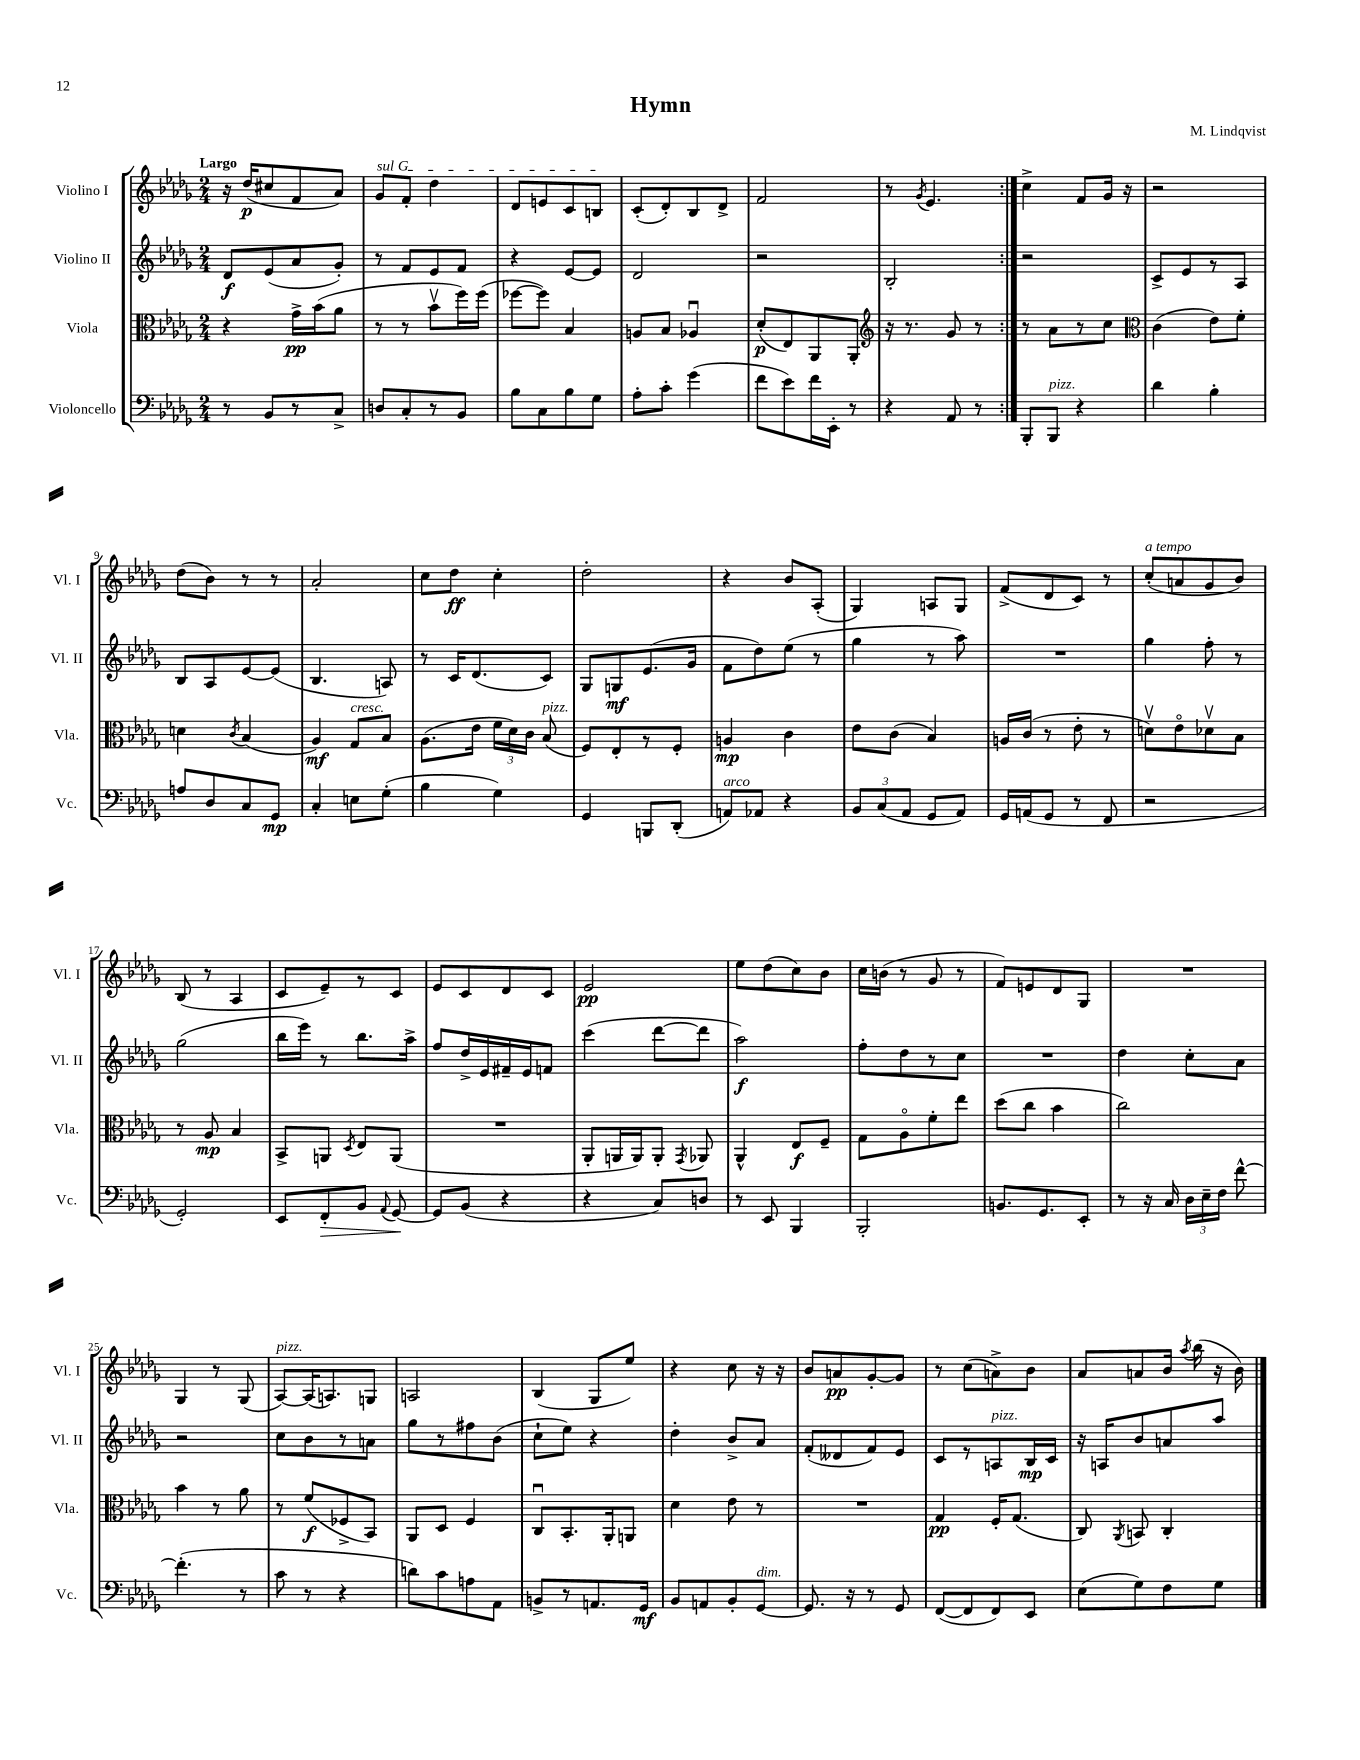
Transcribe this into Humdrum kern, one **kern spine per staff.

**kern	**dynam	**kern	**dynam	**kern	**dynam	**kern	**dynam
*part4	*part4	*part3	*part3	*part2	*part2	*part1	*part1
*staff4	*staff4	*staff3	*staff3	*staff2	*staff2	*staff1	*staff1
*I"Violoncello	*	*I"Viola	*	*I"Violino II	*	*I"Violino I	*
*I'Vc.	*	*I'Vla.	*	*I'Vl. II	*	*I'Vl. I	*
*clefF4	*	*clefC3	*	*clefG2	*	*clefG2	*
*k[b-e-a-d-g-]	*	*k[b-e-a-d-g-]	*	*k[b-e-a-d-g-]	*	*k[b-e-a-d-g-]	*
*M2/4	*	*M2/4	*	*M2/4	*	*M2/4	*
=1	=1	=1	=1	=1	=1	=1	=1
!	!	!	!	!	!	!LO:TX:a:B:t=Largo	!
8r	.	4r	.	8d-/L	f	16r	.
.	.	.	.	.	.	(16dd-/KL	p
8BB-/L	.	.	.	(8e-/	.	8cc#X/	.
8r	.	16g-^\LL	pp	8a-/	.	8f/	.
.	.	(16b-\J	.	.	.	.	.
8C^/J	.	8a-\J	.	8g-'/J)	.	8a-/J)	.
=2	=2	=2	=2	=2	=2	=2	=2
!	!	!	!	!	!	!LO:TX:a:i:t=sul G	!
8Dn/L	.	8r	.	8r	.	8g-/L	.
8C'/	.	8r	.	8f/L	.	8f'/J	.
8r	.	8b-v\L	.	8e-/	.	4dd-\	.
8BB-/J	.	16ff\L)	.	8f/J	.	.	.
.	.	(16ff\JJ	.	.	.	.	.
=3	=3	=3	=3	=3	=3	=3	=3
8B-\L	.	[8ff-X\L	.	4r	.	8d-/L	.
8C\	.	8ff-\J])	.	.	.	8en/	.
8B-\	.	4B-/	.	[8e-/L	.	8c/	.
8G-\J	.	.	.	8e-/J]	.	8Bn/J	.
=4	=4	=4	=4	=4	=4	=4	=4
8A-'\L	.	8An/L	.	2d-/	.	(8c'/L	.
8c'\J	.	8B-/J	.	.	.	8d-'/)	.
(4g-\	.	4A-Xu/	.	.	.	8B-/	.
.	.	.	.	.	.	8d-^/J	.
=5	=5	=5	=5	=5	=5	=5	=5
8f\L	.	(8d-'/L	p	2r	.	2f/	.
8e-\)	.	8E-/)	.	.	.	.	.
16f\L	.	8AA-/	.	.	.	.	.
16EE-'\JJ	.	.	.	.	.	.	.
8r	.	8AA-'/J	.	.	.	.	.
=6	=6	=6	=6	=6	=6	=6	=6
*	*	*clefG2	*	*	*	*	*
4r	.	16r	.	2B-'/	.	8r	.
.	.	8.r	.	.	.	.	.
.	.	.	.	.	.	8qg-/	.
.	.	.	.	.	.	4.e-/	.
8AA-/	.	8g-/	.	.	.	.	.
8r	.	8r	.	.	.	.	.
=7:|!	=7:|!	=7:|!	=7:|!	=7:|!	=7:|!	=7:|!	=7:|!
8BBB-'/L	.	8r	.	2r	.	4cc^\	.
!LO:TX:a:i:t=pizz.	!	!	!	!	!	!	!
8BBB-/J	.	8a-\L	.	.	.	.	.
4r	.	8r	.	.	.	8f/L	.
.	.	8cc\J	.	.	.	16g-/Jk	.
.	.	.	.	.	.	16r	.
=8	=8	=8	=8	=8	=8	=8	=8
*	*	*clefC3	*	*	*	*	*
4d-\	.	(4c\	.	8c^/L	.	2r	.
.	.	.	.	8e-/	.	.	.
4B-'\	.	8e-\L)	.	8r	.	.	.
.	.	8f'\J	.	8A-/J	.	.	.
!!LO:LB:g=z
=9	=9	=9	=9	=9	=9	=9	=9
8An/L	.	4dn\	.	8B-/L	.	(8dd-\L	.
8D-/	.	.	.	8A-/	.	8b-\J)	.
.	.	8qc/	.	.	.	.	.
8C/	.	(4B-/	.	[8e-/	.	8r	.
8GG-/J	mp	.	.	(8e-/J]	.	8r	.
=10	=10	=10	=10	=10	=10	=10	=10
4C'/	.	4A-/)	mf	4.B-/	.	2a-'/	.
!	!	!LO:TX:a:i:t=cresc.	!	!	!	!	!
8En\L	.	8G-/L	.	.	.	.	.
(8G-'\J	.	8B-/J	.	8An/)	.	.	.
=11	=11	=11	=11	=11	=11	=11	=11
4B-\	.	(8.A-\L	.	8r	.	8cc\L	.
.	.	.	.	16c/KL	.	8dd-\J	ff
.	.	16e-\Jk	.	(8.d-/	.	.	.
4G-\)	.	24f\LL	.	.	.	4cc'\	.
.	.	24d-\)	.	.	.	.	.
.	.	24c\JJ	.	.	.	.	.
!	!	!LO:TX:a:i:t=pizz.	!	!	!	!	!
.	.	(8B-/	.	8c/J)	.	.	.
=12	=12	=12	=12	=12	=12	=12	=12
4GG-/	.	8F/L)	.	8G-/L	.	2dd-'\	.
.	.	8E-'/	.	8Gn/	mf	.	.
8BBBn/L	.	8r	.	(8.e-/	.	.	.
(8DD-'/J	.	8F'/J	.	.	.	.	.
.	.	.	.	16g-/Jk	.	.	.
=13	=13	=13	=13	=13	=13	=13	=13
!LO:TX:a:i:t=arco	!	!	!	!	!	!	!
8AAn/L)	.	4An/	mp	8f\L	.	4r	.
8AA-X/J	.	.	.	8dd-\)	.	.	.
4r	.	4c\	.	(8ee-\J	.	8b-/L	.
.	.	.	.	8r	.	(8A-'/J	.
=14	=14	=14	=14	=14	=14	=14	=14
12BB-/L	.	8e-\L	.	4gg-\	.	4G-/)	.
(12C/	.	.	.	.	.	.	.
.	.	(8c\J	.	.	.	.	.
12AA-/J	.	.	.	.	.	.	.
8GG-/L	.	4B-/)	.	8r	.	8An/L	.
8AA-/J)	.	.	.	8aa-\)	.	8G-/J	.
=15	=15	=15	=15	=15	=15	=15	=15
16GG-/LL	.	16An/LL	.	2r	.	(8f^/L	.
(16AAn/J	.	(16c/JJ	.	.	.	.	.
8GG-/J	.	8r	.	.	.	8d-/	.
8r	.	8e-'\	.	.	.	8c/J)	.
8FF/	.	8r	.	.	.	8r	.
=16	=16	=16	=16	=16	=16	=16	=16
!	!	!	!	!	!	!LO:TX:a:i:t=a tempo	!
2r	.	8dnv\L)	.	4gg-\	.	(8cc'/L	.
.	.	8e-\	.	.	.	8an/	.
.	.	8d-Xv\	.	8ff'\	.	8g-/	.
.	.	8B-\J	.	8r	.	8b-/J)	.
!!LO:LB:g=z
=17	=17	=17	=17	=17	=17	=17	=17
2GG-'/)	.	8r	.	(2gg-\	.	(8B-/	.
.	.	8A-/	mp	.	.	8r	.
.	.	4B-/	.	.	.	4A-/	.
=18	=18	=18	=18	=18	=18	=18	=18
8EE-/L	.	8BB-^/L	.	16bb-\LL	.	8c/L	.
.	.	.	.	16eee-\JJ)	.	.	.
!	!LO:HP:b	!	!	!	!	!	!
8FF'/	>	8AAn/J	.	8r	.	8e-~/)	.
.	.	8qD-/	.	.	.	.	.
8BB-/J	.	8E-/L	.	8.bb-\L	.	8r	.
8qqAA-/	.	.	.	.	.	.	.
[8GG-/	.	(8AA/J	.	.	.	8c/J	.
.	.	.	.	16aa-^\Jk	.	.	.
.	]	.	.	.	.	.	.
=19	=19	=19	=19	=19	=19	=19	=19
8GG-/L]	.	2r	.	8ff/L	.	8e-/L	.
(8BB-/J	.	.	.	16dd-^/L	.	8c/	.
.	.	.	.	16e-/	.	.	.
4r	.	.	.	16f#X~/	.	8d-/	.
.	.	.	.	16e-/J	.	.	.
.	.	.	.	8fn/J	.	8c/J	.
=20	=20	=20	=20	=20	=20	=20	=20
4r	.	8AA-'/L	.	(4ccc\	.	2e-/	pp
.	.	16AAn/L	.	.	.	.	.
.	.	16AA/J)	.	.	.	.	.
8C/L)	.	8AA'/J	.	[8ddd-\L	.	.	.
.	.	8qGG-/	.	.	.	.	.
8Dn/J	.	8AA-X/	.	8ddd-\J]	.	.	.
=21	=21	=21	=21	=21	=21	=21	=21
8r	.	4AA-^^/	.	2aa-\)	f	8ee-\L	.
8EE-/	.	.	.	.	.	(8dd-\	.
4BBB-/	.	8E-/L	f	.	.	8cc\)	.
.	.	8F~/J	.	.	.	8b-\J	.
=22	=22	=22	=22	=22	=22	=22	=22
2BBB-'/	.	8G-\L	.	8ff'\L	.	16cc\LL	.
.	.	.	.	.	.	(16bn\JJ	.
.	.	8A-\	.	8dd-\	.	8r	.
.	.	8f'\	.	8r	.	8g-/	.
.	.	8ee-\J	.	8cc\J	.	8r	.
=23	=23	=23	=23	=23	=23	=23	=23
8.BBn/L	.	(8dd-\L	.	2r	.	8f/L)	.
.	.	8cc\J	.	.	.	8en/	.
8.GG-/	.	.	.	.	.	.	.
.	.	4b-\	.	.	.	8d-/	.
8EE-'/J	.	.	.	.	.	8G-/J	.
=24	=24	=24	=24	=24	=24	=24	=24
8r	.	2cc\)	.	4dd-\	.	2r	.
16r	.	.	.	.	.	.	.
16C/	.	.	.	.	.	.	.
24D-\LL	.	.	.	8cc'\L	.	.	.
24E-~\	.	.	.	.	.	.	.
24F\JJ	.	.	.	.	.	.	.
[8f^^\	.	.	.	8a-\J	.	.	.
!!LO:LB:g=z
=25	=25	=25	=25	=25	=25	=25	=25
(4.f'\]	.	4b-\	.	2r	.	4G-/	.
.	.	8r	.	.	.	8r	.
8r	.	8a-\	.	.	.	(8G-/	.
=26	=26	=26	=26	=26	=26	=26	=26
!	!	!	!	!	!	!LO:TX:a:i:t=pizz.	!
8c\	.	8r	.	8cc\L	.	[8A-/L)	.
8r	.	(8f/L	f	8b-\	.	(16A-/K]	.
.	.	.	.	.	.	8.An/)	.
4r	.	8F-X^/	.	8r	.	.	.
.	.	8BB-/J)	.	8an\J	.	8Gn/J	.
=27	=27	=27	=27	=27	=27	=27	=27
8dn\L)	.	8AA-/L	.	8gg-\L	.	2An/	.
8c\	.	8D-/J	.	8r	.	.	.
8An\	.	4F/	.	8ff#X\	.	.	.
8AA-\J	.	.	.	(8b-\J	.	.	.
=28	=28	=28	=28	=28	=28	=28	=28
8BBn^/L	.	8Cu/L	.	8cc`\L	.	(4B-/	.
8r	.	8.BB-'/	.	8ee-\J)	.	.	.
8.AAn/	.	.	.	4r	.	8G-/L	.
.	.	16AA-'/k	.	.	.	.	.
.	.	8AAn/J	.	.	.	8ee-/J)	.
16GG-/Jk	mf	.	.	.	.	.	.
=29	=29	=29	=29	=29	=29	=29	=29
8BB-/L	.	4d-\	.	4dd-'\	.	4r	.
8AAn/	.	.	.	.	.	.	.
8BB-'/	.	8e-\	.	8b-^/L	.	8cc\	.
!LO:TX:a:i:t=dim.	!	!	!	!	!	!	!
[8GG-/J	.	8r	.	8a-/J	.	16r	.
.	.	.	.	.	.	16r	.
=30	=30	=30	=30	=30	=30	=30	=30
8.GG-/]	.	2r	.	(8f'/L	.	8b-/L	.
.	.	.	.	8d--X/	.	8an/	pp
16r	.	.	.	.	.	.	.
8r	.	.	.	8f/)	.	[8g-'/	.
8GG-/	.	.	.	8e-/J	.	8g-/J]	.
=31	=31	=31	=31	=31	=31	=31	=31
([8FF/L	.	4G-/	pp	8c/L	.	8r	.
8FF/]	.	.	.	8r	.	(8cc\L	.
!	!	!	!	!LO:TX:a:i:t=pizz.	!	!	!
8FF/)	.	16F'/KL	.	8An/	.	8an^\)	.
.	.	(8.G-/J	.	.	.	.	.
8EE-/J	.	.	.	16B-/L	mp	8b-\J	.
.	.	.	.	16c/JJ	.	.	.
=32	=32	=32	=32	=32	=32	=32	=32
(8E-\L	.	8C/)	.	16r	.	8a-/L	.
.	.	.	.	16An/KL	.	.	.
.	.	8qAA-/	.	.	.	.	.
8G-\)	.	8BBn/	.	8b-/	.	8an/	.
8F\	.	4C'/	.	8an/	.	16b-/Jk	.
.	.	.	.	.	.	8qaa-/	.
.	.	.	.	.	.	(16bb-\	.
8G-\J	.	.	.	8aa-/J	.	16r	.
.	.	.	.	.	.	16b-\)	.
==	==	==	==	==	==	==	==
*-	*-	*-	*-	*-	*-	*-	*-
